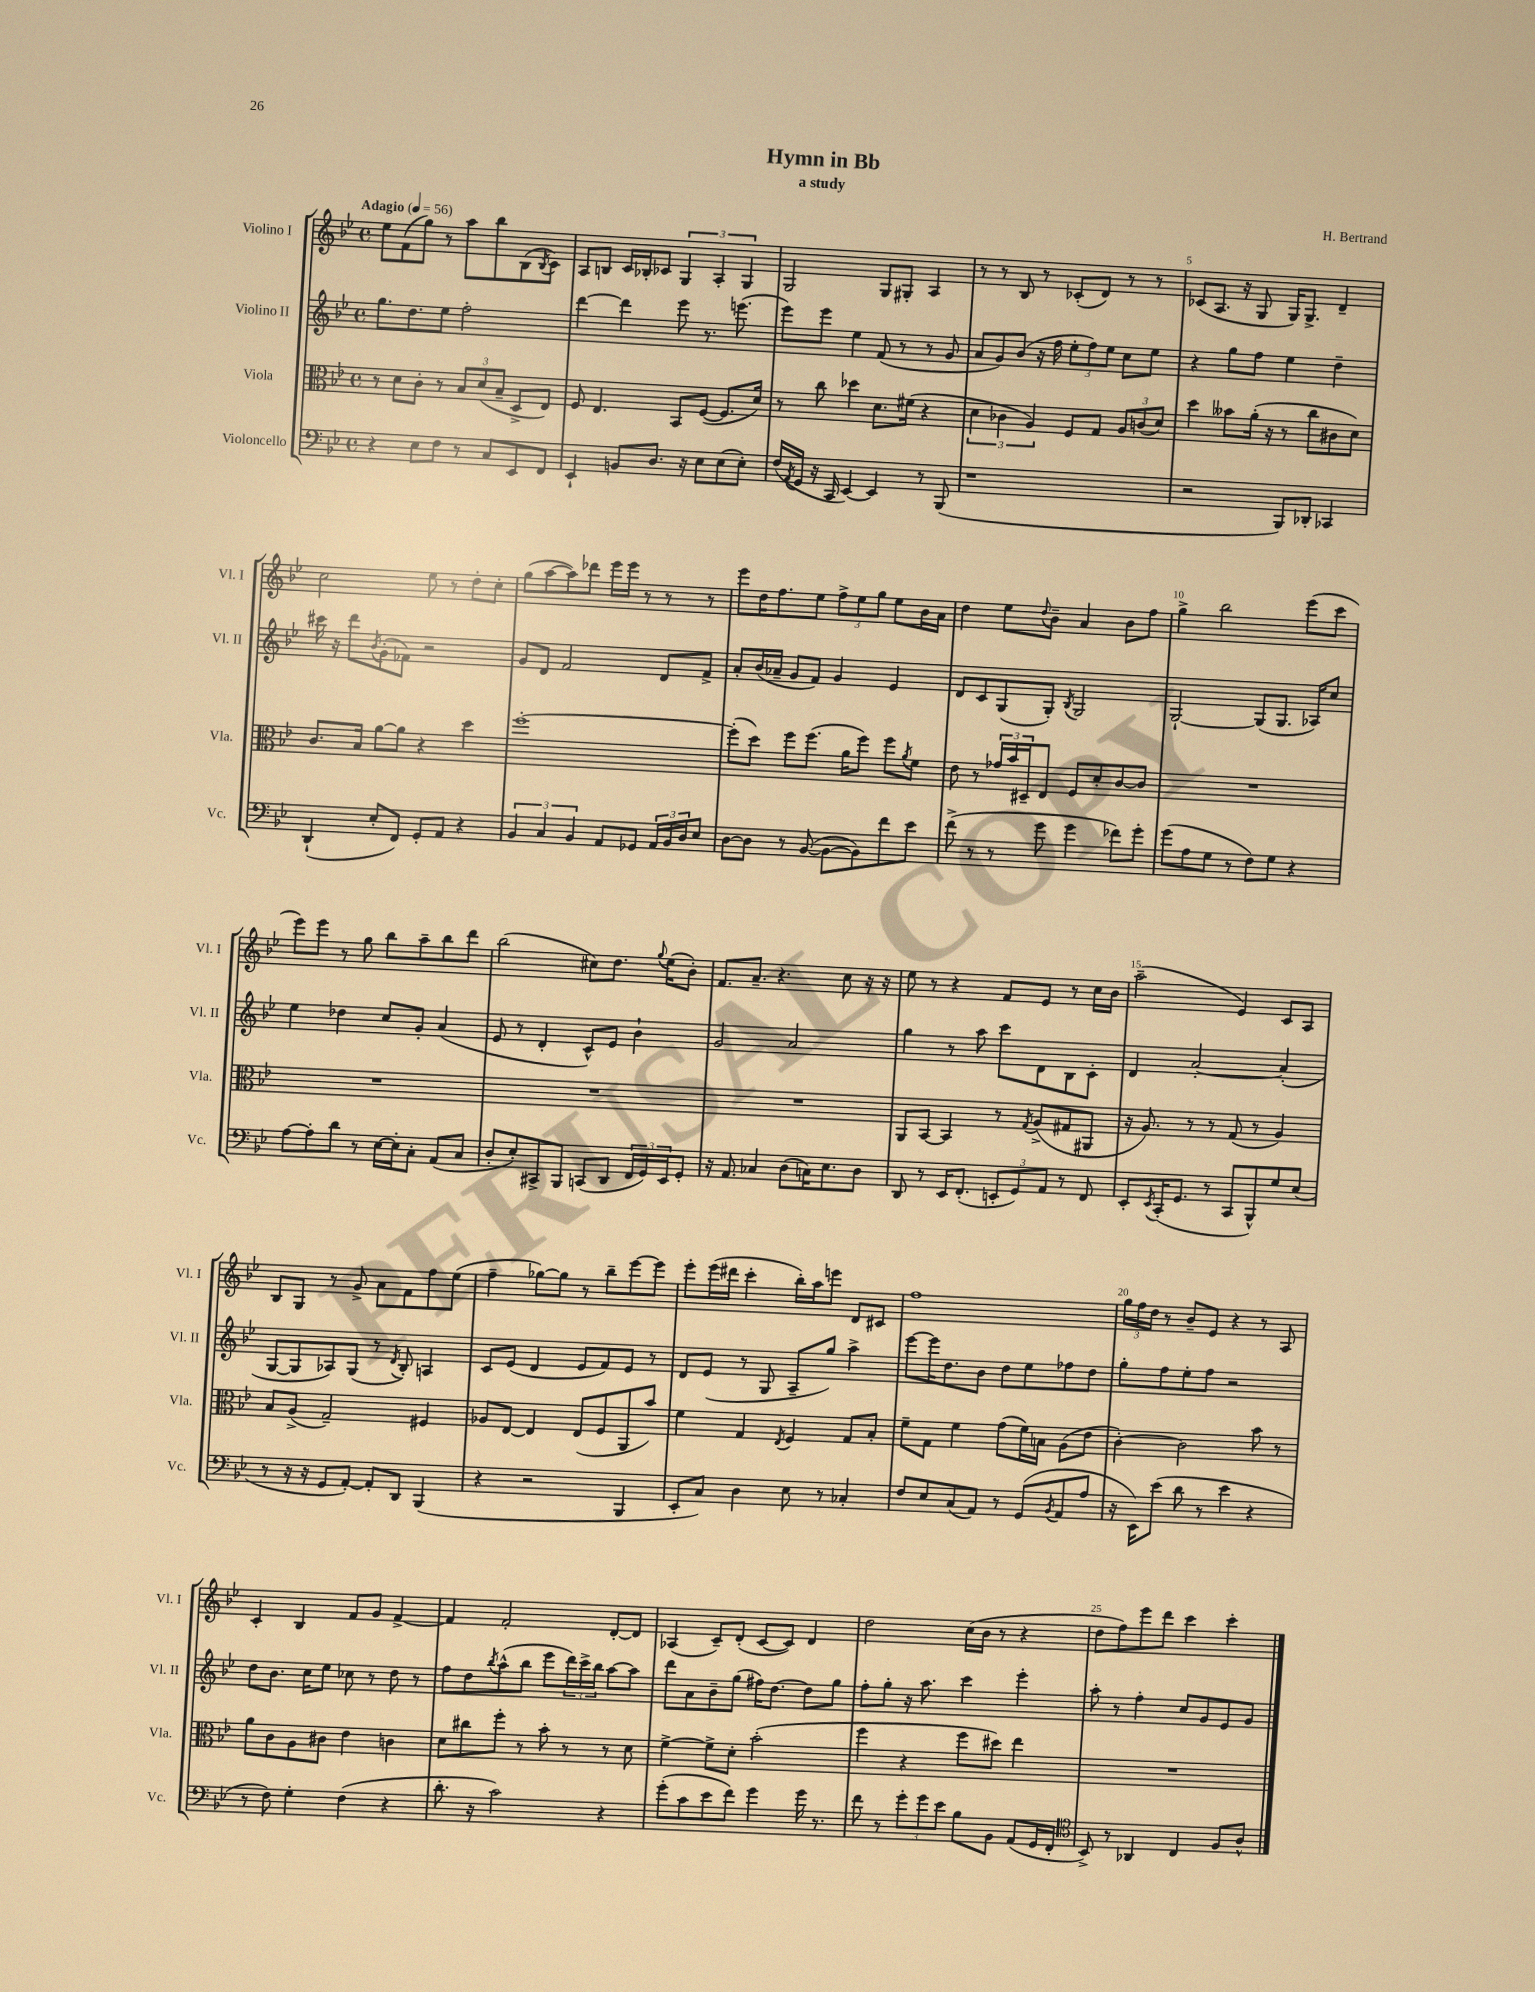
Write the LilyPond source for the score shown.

\header { title = "Hymn in Bb" composer = "H. Bertrand" subtitle = "a study" }
<<
\new StaffGroup <<
\new Staff = "s0" \with { instrumentName = "Violino I" shortInstrumentName = "Vl. I" } {
    \clef treble \key bes \major \defaultTimeSignature \time 4/4 \tempo "Adagio" 4 = 56
    ees''8 f'8( g''8) r8 a''8 bes''8 bes8( \acciaccatura { bes8 } c'8) |
    a8 b8 c'16 bes16-. ces'8 \tuplet 3/2 { g4 a4-. g4 } |
    g2 g8 gis8-. a4 |
    r8 r8 bes8 r8 ces'8-.( d'8) r8 r8 |
    ces'8( a8. r16 g8 g16) g8.-> d'4-- |
    c''2 ees''8 r8 d''8-. c''8-. |
    g''8( a''8~ a''8) des'''8 ees'''16 ees'''16 r8 r8 r8 |
    ees'''8 d''16 f''8. ees''8 \tuplet 3/2 { f''8-> ees''8 g''8 } ees''8 bes'16 a'16 |
    d''4 ees''8 \appoggiatura { d''8 } bes'8-- a'4 bes'8 f''8 |
    g''4-> bes''2 ees'''8( c'''8 |
    ees'''8) ees'''8 r8 g''8 bes''8 a''8-- bes''8 d'''8 |
    bes''2( cis''8) d''8. \appoggiatura { g''8 } ees''16( bes'8-.) |
    f'8. a'8.-- r4. c''8 r16 r16 |
    ees''8 r8 r4 f'8 ees'8 r8 c''16 bes'16 |
    a''2--( ees'4) c'8 a8 |
    bes8 g8 r8 g'8-> a'8 f'8 f''8 ees''8( |
    f''4-- ges''8~) ges''8 r8 bes''8-- ees'''8~ ees'''8 |
    ees'''8-. ees'''16( dis'''16 c'''4-. bes''16-.) a''16 e'''8 d'8 cis'8 |
    f''1 |
    \tuplet 3/2 { g''16 f''16 d''16 } r8 bes'8-- ees'8 r4 r8 a8 |
    c'4-. bes4 f'8 g'8 f'4~-> |
    f'4 f'2-. d'8~-. d'8 |
    aes4( c'8--) d'8-.( c'8~ c'8) d'4 |
    d''2 c''16( bes'16 r8 r4 |
    d''8 f''8) ees'''8 d'''8 c'''4 c'''4-. \bar "|." |
}
\new Staff = "s1" \with { instrumentName = "Violino II" shortInstrumentName = "Vl. II" } {
    \clef treble \key bes \major \defaultTimeSignature \time 4/4
    g''8. d''8. ees''8 f''2-. |
    d'''4~ d'''4 ees'''8 r8. e'''8.( |
    ees'''8) ees'''8 ees''4 f'8( r8 r8 g'8 |
    a'8 g'8) bes'8( r16 f''16 \tuplet 3/2 { ees''8-. f''8) ees''8 } c''8 ees''8 |
    r4 g''8 f''8 ees''4 d''4-- |
    cis'''16 r16 d'''8 \acciaccatura { bes'8 } g'8-.( fes'8) r2 |
    g'8 d'8 f'2 d'8 f'8-> |
    a'8-. bes'16( aes'16-- g'8 f'8) g'4 ees'4 |
    d'8 c'8 g8( g8-.) \acciaccatura { bes8 } g2 |
    g2~-! g8( g8. aes16) c''8 |
    ees''4 des''4 c''8 g'8-. a'4( |
    ees'8 r8 d'4-. c'8-^) ees'8 bes'4-! |
    g'2 a'2 |
    g''4 r8 a''8 c'''8 d'8 bes8 c'8-. |
    d'4 a'2~-. a'4-.( |
    g8~ g8 aes8) g8( r8 \acciaccatura { d'8 } bes8-.) a4 |
    c'8 ees'8( d'4 ees'8 f'8) ees'8 r8 |
    d'8 ees'8( r8 g8 a8-- g''8) a''4-> |
    ees'''8~ ees'''16 d''8. bes'8 d''8 ees''8 fes''8 d''8 |
    g''8-. f''8 ees''8-. f''8 r2 |
    d''8 bes'8. c''16 ees''8 ces''8 r8 d''8 r8 |
    f''8 d''8 \acciaccatura { bes''8 } a''8-^( bes''8 ees'''8 \tuplet 3/2 { d'''16) c'''16-> bes''16 } a''8~ a''8 |
    d'''8 a'8 bes'8-- g''8( fis''16) d''8.~ d''8 g''8 |
    f''8-. g''8-. r16 a''8. c'''4 ees'''4-. |
    a''8-. r8 f''4-. c''8 g'8 ees'8 g'8 \bar "|." |
}
\new Staff = "s2" \with { instrumentName = "Viola" shortInstrumentName = "Vla." } {
    \clef alto \key bes \major \defaultTimeSignature \time 4/4
    r8 d'8 c'8-. r8 \tuplet 3/2 { bes8 d'8( bes8-- } d8-> ees8) |
    f8 ees4. bes,8 f8~( f8. d'16) |
    r8 c''8 des''4 d'8. fis'16( r4 |
    \tuplet 3/2 { d'4 ces'4 a4) } f8 g8 \tuplet 3/2 { a8 c'8( d'8) } |
    d''4 beses'8 a'16-.( r16 r8 c''8 cis'8 d'8) |
    c'8. bes16 a'8~ a'8 r4 d''4 |
    f''1~-. |
    f''8-.( d''8) f''8 f''8.( a'16 f''8) f''8 \acciaccatura { a'8 } f'8 |
    ees'8 r8 \tuplet 3/2 { ges'16 bes'16 dis16-- } ees8 f8 d'8-. c'8~ c'8 |
    R1 |
    R1 |
    R1 |
    R1 |
    a,8 bes,8~ bes,4 r8 \acciaccatura { g8 } a8->( gis8 ais,8 |
    r16 a8.) r8 r8 g8( r8 a4) |
    bes8 a8->( g2--) fis4 |
    aes8 ees8~ ees4 ees8( f8 a,8 bes'8) |
    f'4 g4 \acciaccatura { ees8 } f4 g8 bes8-. |
    f'8-- g8 f'4 g'8( f'16) b16 a8( ees'8 |
    c'4~-.) c'2 bes'8 r8 |
    a'8 c'8 a8 cis'8 ees'4 c'4 |
    d'8 cis''8 f''8-. r8 bes'8-. r8 r8 d'8 |
    f'4~-> f'8-> d'8-. bes'2-.( |
    f''4 r4 f''8 dis''8) ees''4 |
    R1 \bar "|." |
}
\new Staff = "s3" \with { instrumentName = "Violoncello" shortInstrumentName = "Vc." } {
    \clef bass \key bes \major \defaultTimeSignature \time 4/4
    r4 ees8 f8 r8 c8 ees,8 f,8 |
    ees,4-! b,8 d8. r16 ees8 ees8( ees8-.) |
    f16( \acciaccatura { a,8 } g,16 r16 c,16 ees,4~) ees,4 r8 bes,,8( |
    r1 |
    r2 bes,,8) des,8-. ces,4 |
    d,4-!( ees8-. f,8) g,8-. a,8 r4 |
    \tuplet 3/2 { bes,4 c4 bes,4 } a,8 ges,8 \tuplet 3/2 { a,16 bes,16 d16 } ees8 |
    d8~ d8 r8 bes,8~( bes,8~ bes,8) f'8 ees'8 |
    f'8->( r8 r8 g'8 g'4 fes'8) g'8-. |
    g'8( a8 g8 r8 f8) g8 r4 |
    a8~ a8-. d'8 r8 ees16~ ees16-. c8-. a,8( c8 |
    d8-. ees8-.) cis,8-> bes,,8 c,8( d,8 \tuplet 3/2 { f,16 g,16) ees,16 } g,8-. |
    r16 a,8. ces4 d8( c16) ees8. d8 |
    d,8 r8 ees,16 f,8.-.( \tuplet 3/2 { e,8-. g,8) a,8 } r8 f,8 |
    ees,8-. \acciaccatura { ees,8 } c,16-.( g,8. r8 c,8 bes,,8-^) g8 ees8( |
    r8 r16 r16 g,8 a,8~-.) a,8-. d,8 bes,,4( |
    r4 r2 bes,,4 |
    ees,8-. c8) d4 ees8 r8 ces4-. |
    f8 ees8 c8( a,8) r8 g,8( \acciaccatura { bes,8 } a,8 a8 |
    r16 ees,16) ees'8( d'8 r8 ees'4 r4 |
    r8 f8) g4-. f4( r4 |
    d'8.-. r16 c'2) r4 |
    g'8-.( c'8 ees'8 f'8) g'4 g'16 r8. |
    f'8 r8 \tuplet 3/2 { g'8-. g'8 ees'8 } bes8 bes,8 a,8( g,16 f,16-. |
    \clef tenor bes,8->) r8 aes,4 c4 f8 a8-^ \bar "|." |
}
>>
>>
\layout { \context { \Score \override BarNumber.break-visibility = ##(#f #t #t) barNumberVisibility = #(every-nth-bar-number-visible 5) } }
